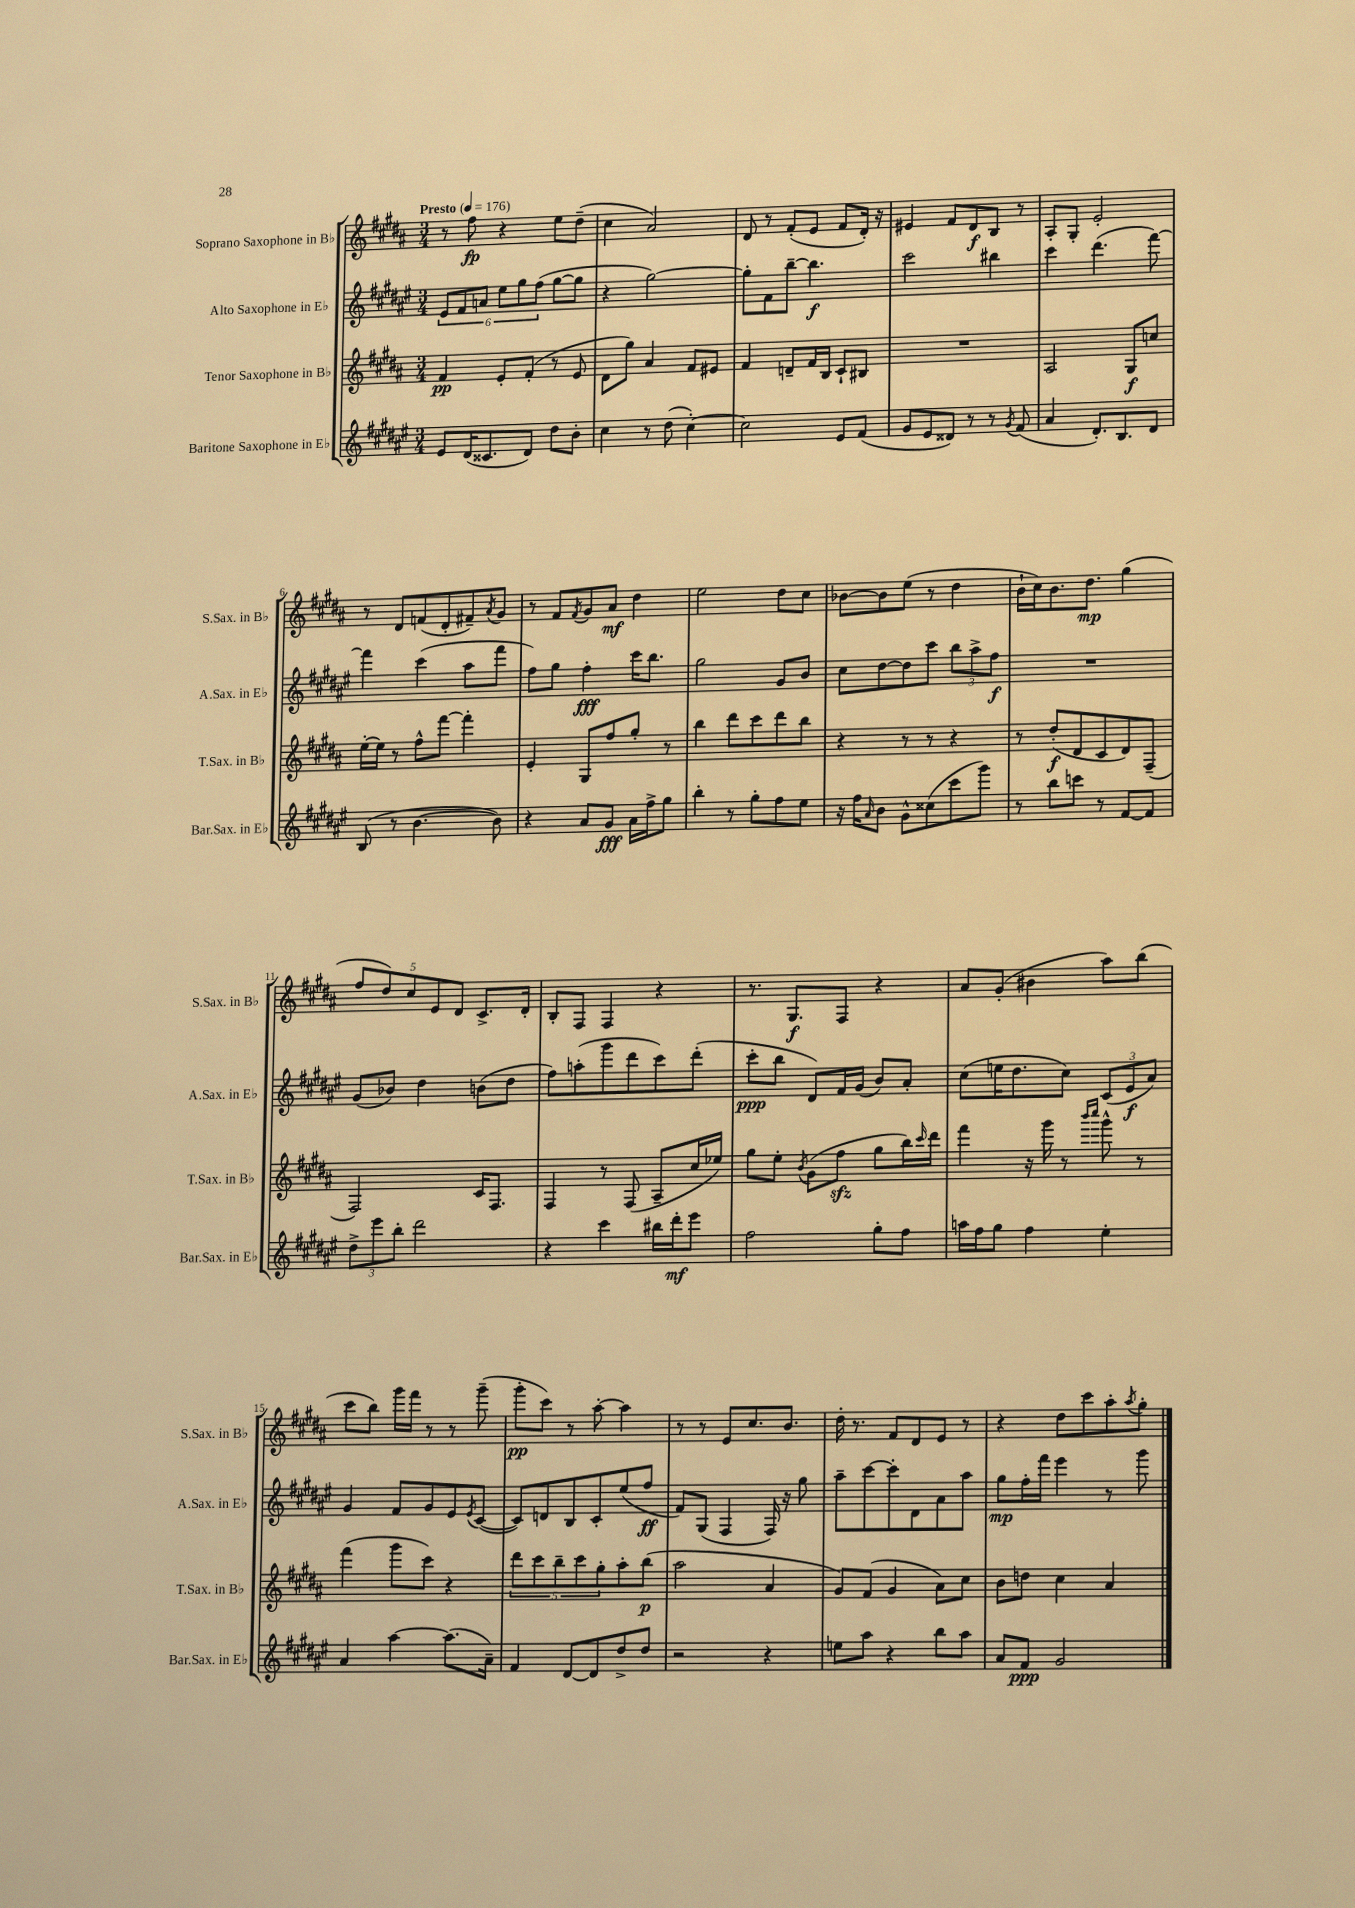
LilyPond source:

<<
\new StaffGroup <<
\new Staff = "s0" \with { instrumentName = "Soprano Saxophone in Bb" shortInstrumentName = "S.Sax. in Bb" } {
    \clef treble \key b \major \numericTimeSignature \time 3/4 \tempo "Presto" 4 = 176
    r8 fis''8\fp r4 e''8 dis''8--( |
    cis''4 ais'2) |
    dis'8 r8 fis'8-.( e'8 fis'8 dis'16-.) r16 |
    eis'4 fis'8 dis'8\f b8 r8 |
    ais8-. gis8-. e'2-. |
    r8 dis'8 f'8( dis'8-. fis'8--) \acciaccatura { ais'8 } gis'8 |
    r8 fis'8 \acciaccatura { fis'8 } gis'8 ais'8\mf dis''4 |
    e''2 dis''8 cis''8 |
    bes'8~ bes'8 e''8( r8 dis''4 |
    b'16-! cis''16) b'8. dis''8.\mp gis''4( |
    \tuplet 5/4 { fis''8 dis''8) cis''8 e'8 dis'8 } cis'8.-> dis'16-. |
    b8-. fis8 fis4 r4 |
    r8. gis8.\f fis8 r4 |
    ais'8 gis'8-.( bis'4 ais''8) b''8( |
    cis'''8 b''8) gis'''16 fis'''16 r8 r8 gis'''8--( |
    gis'''8-.\pp cis'''8) r8 ais''8~-. ais''4 |
    r8 r8 e'8 cis''8. b'8. |
    dis''16-. r8. fis'8 dis'8 e'8 r8 |
    r4 dis''8 cis'''8 ais''8-. \acciaccatura { ais''8 } gis''8-. \bar "|." |
}
\new Staff = "s1" \with { instrumentName = "Alto Saxophone in Eb" shortInstrumentName = "A.Sax. in Eb" } {
    \clef treble \key fis \major \numericTimeSignature \time 3/4
    \tuplet 6/4 { eis'8 fis'8 a'8 eis''8 gis''8 fis''8( } gis''8~ gis''8 |
    r4 gis''2~) |
    gis''8-. fis'8 b''8~-- b''4.\f |
    cis'''2 bis''4 |
    cis'''4 dis'''4.( fis'''8~) |
    fis'''4 cis'''4( ais''8 fis'''8 |
    fis''8) gis''8 fis''4-.\fff cis'''16 b''8. |
    gis''2 gis'8 b'8 |
    cis''8 dis''8~ dis''8 cis'''8 \tuplet 3/2 { b''8 ais''8-> fis''8\f } |
    R2. |
    gis'8( bes'8) dis''4 b'8( dis''8 |
    fis''8) a''8-.( gis'''8 dis'''8 cis'''8) dis'''8-.( |
    cis'''8-.\ppp b''8 dis'8) fis'16 gis'16( b'8) ais'8-. |
    cis''8( e''16 dis''8. cis''8) \tuplet 3/2 { cis'8( eis'8\f ais'8) } |
    gis'4 fis'8 gis'8 eis'8 \acciaccatura { eis'8 } cis'8~( |
    cis'8) d'8 b8 cis'8-. eis''8( fis''8\ff |
    fis'8) gis8( fis4 fis16) r16 gis''8 |
    ais''8-- cis'''8~ cis'''8-. dis'8 ais'8 ais''8 |
    gis''8\mp fis''16-. fis'''16 eis'''4 r8 gis'''8 \bar "|." |
}
\new Staff = "s2" \with { instrumentName = "Tenor Saxophone in Bb" shortInstrumentName = "T.Sax. in Bb" } {
    \clef treble \key b \major \numericTimeSignature \time 3/4
    fis'4\pp e'8-. fis'8-.( r8 e'8 |
    dis'8 gis''8) ais'4 fis'8 eis'8 |
    fis'4 d'8-- fis'16 b16 cis'8-! bis8 |
    R2. |
    ais2 gis8\f c''8 |
    e''16~-. e''16 r8 fis''8-^ fis'''8~ fis'''4-. |
    e'4-. gis8 fis''8 gis''8-. r8 |
    b''4 dis'''8 cis'''8 dis'''8 b''8 |
    r4 r8 r8 r4 |
    r8 dis''8-.\f( dis'8 cis'8 dis'8) fis8--( |
    fis2) cis'16 fis8. |
    fis4 r8 fis8( ais8-- cis''16 ees''16) |
    gis''8 e''8-. \acciaccatura { b'8 } gis'8( fis''8\sfz gis''8 b''16) \grace { cis'''16 } dis'''16 |
    fis'''4 r16 gis'''16 r8 \grace { b'''16 cis''''16 } gis'''8-^ r8 |
    fis'''4( gis'''8 cis'''8) r4 |
    \tuplet 5/4 { dis'''8 cis'''8 b''8-- cis'''8 gis''8-. } ais''8-. b''8\p( |
    ais''2 ais'4 |
    gis'8) fis'8( gis'4 ais'8) cis''8 |
    b'8 d''8 cis''4 ais'4 \bar "|." |
}
\new Staff = "s3" \with { instrumentName = "Baritone Saxophone in Eb" shortInstrumentName = "Bar.Sax. in Eb" } {
    \clef treble \key fis \major \numericTimeSignature \time 3/4
    eis'8 dis'16( cisis'8. dis'8) dis''8 b'8-. |
    cis''4 r8 dis''8( cis''4~-.) |
    cis''2 eis'8 fis'8( |
    gis'8 eis'8 disis'8) r8 r8 \acciaccatura { gis'8 } fis'8( |
    ais'4 dis'8.-.) b8. dis'8 |
    b8( r8 b'4.~ b'8) |
    r4 ais'8 gis'8\fff ais'16 fis''16-> gis''8 |
    b''4-. r8 gis''8-. fis''8 eis''8 |
    r16 fis''16 \grace { ais'16 } b'8 gis'8-^ cisis''8( cis'''8 gis'''8) |
    r8 b''8 c'''8 r8 fis'8~ fis'8 |
    \tuplet 3/2 { dis''8-> eis'''8 b''8-. } dis'''2 |
    r4 cis'''4 bis''16 dis'''16-.\mf eis'''8 |
    fis''2 gis''8-. fis''8 |
    a''16 fis''16 gis''8 fis''4 eis''4-. |
    ais'4 ais''4~ ais''8.( ais'16--) |
    fis'4 dis'8~ dis'8 dis''8-> dis''8 |
    r2 r4 |
    e''8 ais''8 r4 b''8 ais''8 |
    ais'8 fis'8\ppp gis'2 \bar "|." |
}
>>
>>
